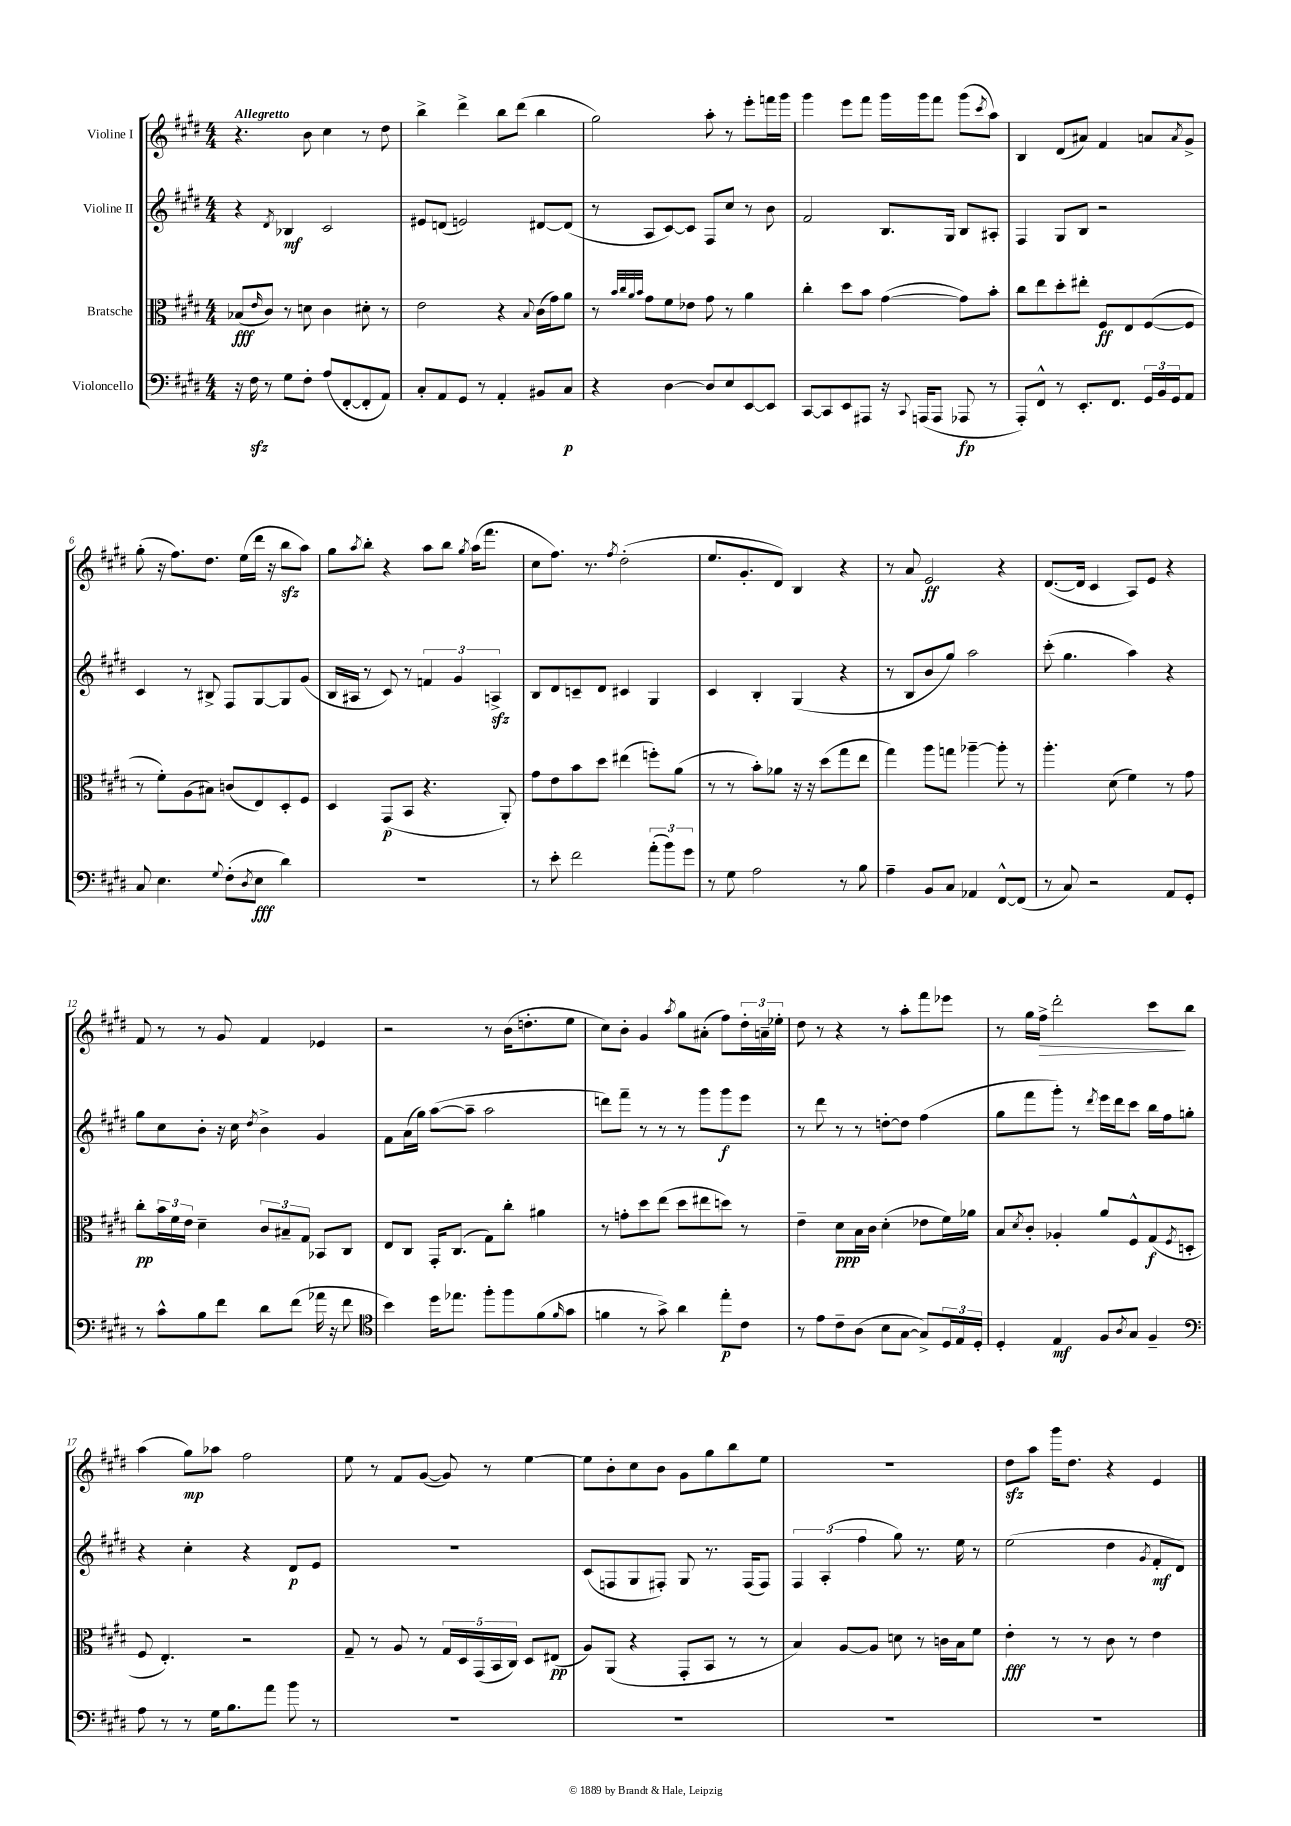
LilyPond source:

<<
\new StaffGroup <<
\new Staff = "s0" \with { instrumentName = "Violine I" } {
    \clef treble \key e \major \numericTimeSignature \time 4/4 \tempo "Allegretto"
    r4. b'8 cis''4 r8 dis''8 |
    b''4-> dis'''4-> b''8 dis'''8( b''4 |
    gis''2) a''8-. r8 e'''8-. f'''16 gis'''16 |
    gis'''4 e'''8 fis'''8 gis'''16 gis'''16 fis'''8 gis'''8( \acciaccatura { cis'''8 } a''8) |
    b4 dis'8( ais'8) fis'4 a'8 \acciaccatura { a'8 } gis'8-> |
    gis''8-.( r16 fis''8.) dis''8. e''16( dis'''16 r16 b''8\sfz a''8) |
    gis''8 \acciaccatura { a''8 } b''8-. r4 a''8 b''8 \acciaccatura { gis''8 } a''16( fis'''8. |
    cis''8 fis''8.) r8. \acciaccatura { fis''8 } dis''2-.( |
    e''8. gis'8.-. dis'8) b4 r4 |
    r8 a'8 e'2\ff r4 |
    dis'8.~( dis'16 cis'4 a8) e'8 r4 |
    fis'8 r8 r8 gis'8 fis'4 ees'4 |
    r2 r8 b'16( d''8.-. e''8 |
    cis''8) b'8-. gis'4 \acciaccatura { a''8 } gis''8 ais'8-.( fis''8) \tuplet 3/2 { dis''16-. a'16-- ees''16-. } |
    dis''8 r8 r4 r8 a''8-. fis'''8 ees'''8 |
    r8 gis''16 fis''16->\> dis'''2-. cis'''8\! b''8 |
    a''4( gis''8\mp) aes''8 fis''2 |
    e''8 r8 fis'8 gis'8~( gis'8) r8 e''4~ |
    e''8 b'8-. cis''8 b'8 gis'8 gis''8 b''8 e''8 |
    R1 |
    dis''8\sfz a''8 gis'''16 dis''8. r4 e'4 \bar "|." |
}
\new Staff = "s1" \with { instrumentName = "Violine II" } {
    \clef treble \key e \major \numericTimeSignature \time 4/4
    r4 \acciaccatura { dis'8 } bes4\mf cis'2 |
    eis'8 d'8( e'2) dis'8~ dis'8( |
    r8 a8 cis'8~) cis'8 fis8 cis''8 r8 b'8 |
    fis'2 b8. gis16 b8 ais8-. |
    fis4 gis8 b8 r2 |
    cis'4 r8 bis8-> fis8 gis8~ gis8 gis'8( |
    b16 ais16 r8 cis'8) r8 \tuplet 3/2 { f'4 gis'4 a4->\sfz } |
    b8 dis'8 c'8-- dis'8 cis'4 gis4 |
    cis'4 b4-. gis4( r4 |
    r8 b8 b'8 gis''8) a''2 |
    cis'''8-.( gis''4. a''4) r4 |
    gis''8 cis''8 b'8-. r16 cis''16 \acciaccatura { dis''8 } b'4-> gis'4 |
    fis'8 a'16( gis''16) a''8~( a''8-- a''2 |
    d'''8) fis'''8-- r8 r8 r8 gis'''8 gis'''8\f e'''8 |
    r8 dis'''8 r8 r8 d''8~-. d''8 fis''4( |
    gis''8 fis'''8 gis'''8-.) r8 \acciaccatura { dis'''8 } e'''16 dis'''16 cis'''8 b''16 fis''16 g''8-. |
    r4 cis''4-. r4 dis'8\p e'8 |
    R1 |
    cis'8( f8 gis8 fis8-.) gis8 r8. fis16( fis8) |
    \tuplet 3/2 { fis4 a4-.( fis''4 } gis''8) r8. e''16 r8 |
    e''2( dis''4 \acciaccatura { gis'8 } fis'8-.\mf dis'8) \bar "|." |
}
\new Staff = "s2" \with { instrumentName = "Bratsche" } {
    \clef alto \key e \major \numericTimeSignature \time 4/4
    bes8\fff( \grace { e'16 } cis'8) r8 d'8 cis'4 dis'8-. r8 |
    e'2 r4 \appoggiatura { b8 } cis'16( gis'16) a'8 |
    r8 \grace { b'32 cis''32 a'32 b'32 } gis'8 fis'8 ees'8 gis'8 r8 a'4 |
    cis''4-. dis''8 b'8 gis'4~( gis'8) b'8-. |
    cis''8 e''8 dis''8-. eis''8-. fis8\ff e8 fis8~( fis8 |
    r8 fis'8-.) a8( bis8) c'8( e8) dis8-. fis8 |
    dis4 gis,8\p( b,8 r4. a,8-.) |
    gis'8 e'8 b'8 dis''8 eis''4( f''8-.) a'8( |
    r8 r8 b'8-.) aes'8 r16 r16 dis''8( gis''8 e''8 |
    gis''4) a''8 g''8 aes''4~-- aes''8-. r8 |
    a''4.-. dis'8( fis'4) r8 gis'8 |
    cis''8-.\pp \tuplet 3/2 { b'16 fis'16 e'16 } dis'4-- \tuplet 3/2 { cis'8 bis8-- gis8 } bes,8 cis8 |
    e8 cis8 gis,16-. cis8.( gis8) cis''8-. ais'4 |
    r8 g'8-. dis''8 e''8( dis''8 eis''8 d''8) r8 |
    e'4-- dis'8\ppp b16 cis'16 dis'4-.( ees'8 fis'16) aes'16 |
    b8 \acciaccatura { dis'8 } cis'8-. aes4-. a'8 fis8-^ gis8\f( \acciaccatura { fis8 } d8-. |
    fis8 e4.-.) r2 |
    gis8-- r8 a8 r8 \tuplet 5/4 { gis16 dis16 gis,16( b,16 cis16) } dis8 eis8\pp( |
    a8) a,8( r4 gis,8-. b,8 r8 r8 |
    b4) a8~ a8 d'8 r8 c'16 b16 fis'8 |
    e'4-.\fff r8 r8 cis'8 r8 e'4 \bar "|." |
}
\new Staff = "s3" \with { instrumentName = "Violoncello" } {
    \clef bass \key e \major \numericTimeSignature \time 4/4
    r16 fis16\sfz r8 gis8 fis8-. a8( fis,8~-. fis,8-. a,8) |
    cis8-. a,8 gis,8 r8 a,4-. bis,8 cis8\p |
    r4 dis4~ dis8 e8 e,8~ e,8 |
    cis,8~ cis,8 e,8 ais,,8 r16 \appoggiatura { cis,8 } a,,16( a,,8 aes,,8\fp r8 |
    a,,8-.) fis,8-^ r8 e,8.-. fis,8. \tuplet 3/2 { gis,16 b,16 gis,16 } a,8 |
    cis8 e4. \appoggiatura { gis8 } fis8-.( \acciaccatura { dis8 } e8\fff dis'4) |
    R1 |
    r8 e'8-. fis'2 \tuplet 3/2 { a'8-.( b'8) gis'8 } |
    r8 gis8 a2 r8 b8 |
    a4-- b,8 cis8 aes,4 fis,8~-^ fis,8( |
    r8 cis8) r2 a,8 gis,8-. |
    r8 cis'8-^ b8 fis'8 dis'8 fis'8( aes'16 r16 fis'8 |
    \clef tenor b'4) dis''16 ees''8. fis''8-. fis''8 fis'8( \grace { fis'16 } gis'8 |
    f'4 r8 gis'8->) a'4 e''8-.\p cis'8 |
    r8 e'8 cis'8-- a8( b8 gis8~ gis8->) \tuplet 3/2 { dis16 e16 dis16-. } |
    dis4-. e4\mf fis8 \acciaccatura { a8 } gis8 fis4-- |
    \clef bass a8 r8 r8 gis16 b8. a'8 b'8 r8 |
    R1 |
    R1 |
    R1 |
    R1 \bar "|." |
}
>>
>>
